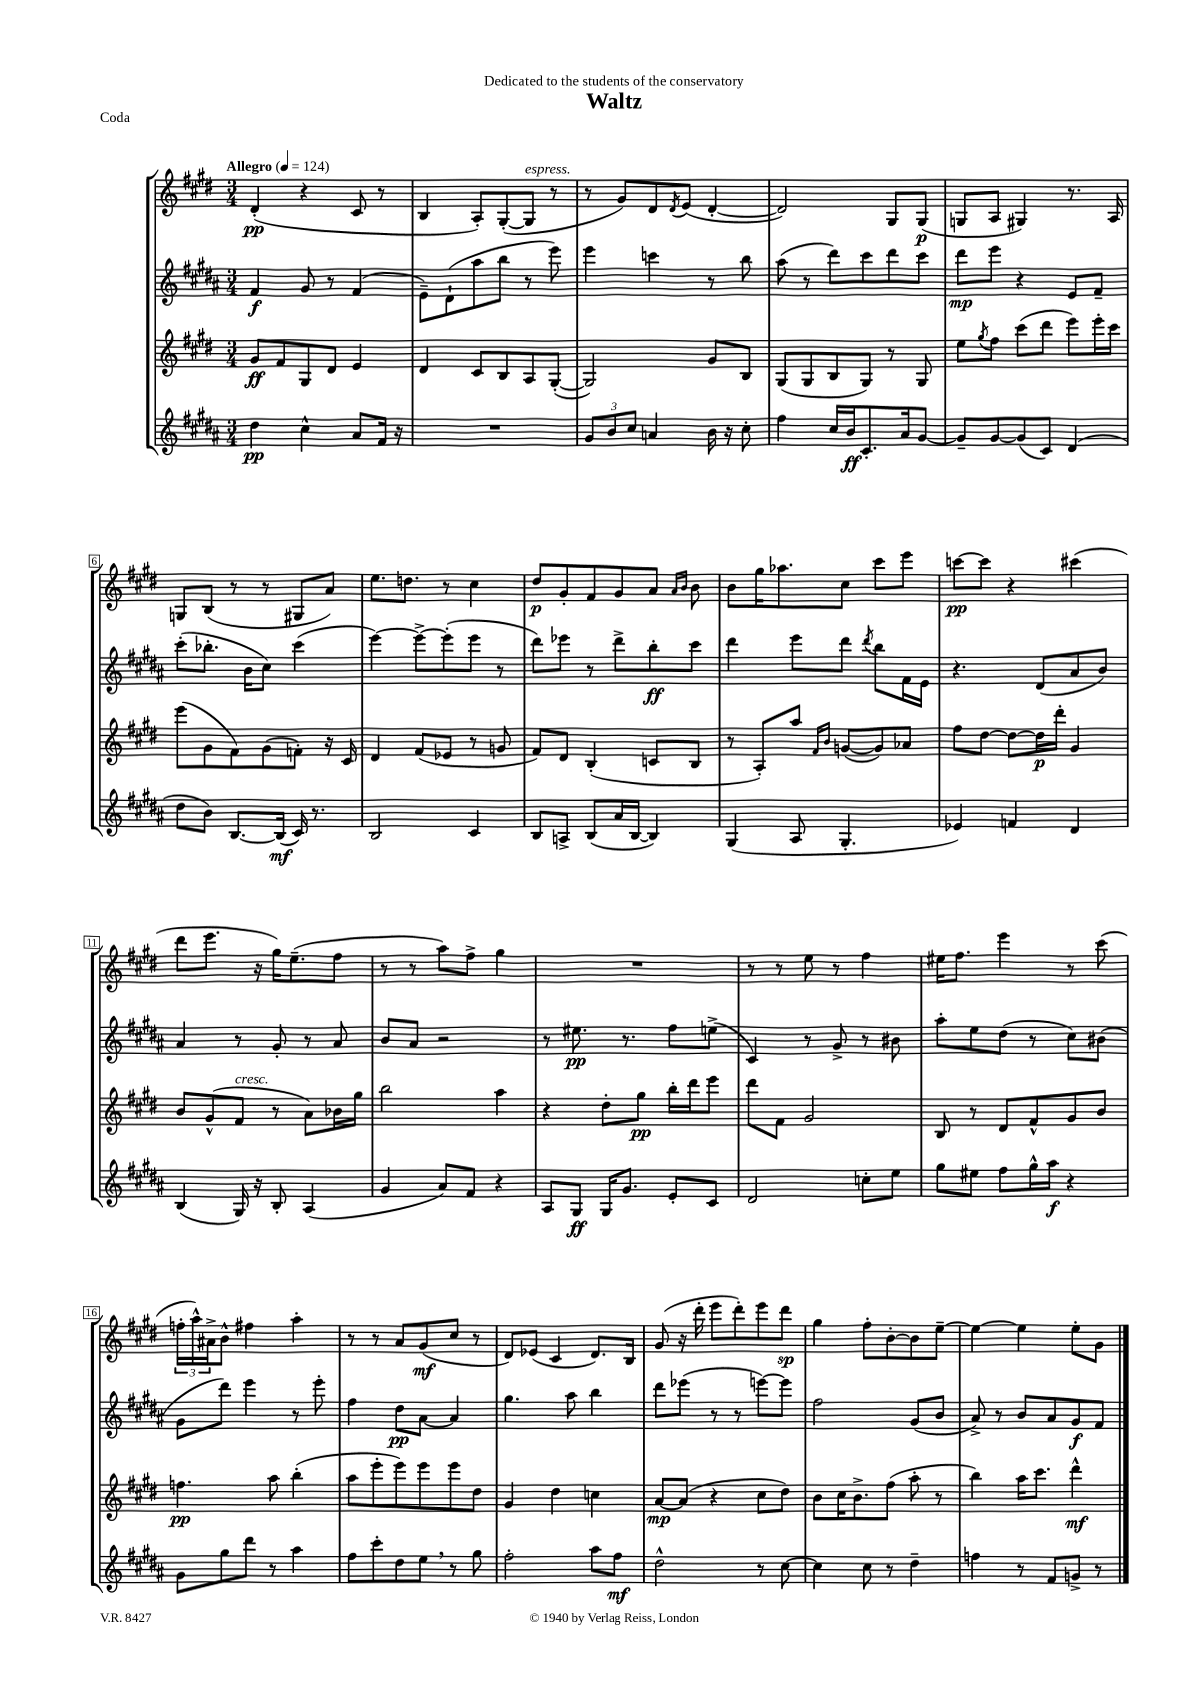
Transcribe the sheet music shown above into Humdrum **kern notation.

**kern	**dynam	**kern	**dynam	**kern	**dynam	**kern	**dynam
*part4	*part4	*part3	*part3	*part2	*part2	*part1	*part1
*staff4	*staff4	*staff3	*staff3	*staff2	*staff2	*staff1	*staff1
*clefG2	*	*clefG2	*	*clefG2	*	*clefG2	*
*k[f#c#g#d#a#]	*	*k[f#c#g#d#]	*	*k[f#c#g#d#a#]	*	*k[f#c#g#d#]	*
*M3/4	*	*M3/4	*	*M3/4	*	*M3/4	*
*MM124	*	*MM124	*	*MM124	*	*MM124	*
=1	=1	=1	=1	=1	=1	=1	=1
!	!	!	!	!	!	!LO:TX:a:B:t=Allegro	!
4dd#\	pp	8g#/L	ff	4f#/	f	(4d#'/	pp
.	.	8f#/	.	.	.	.	.
4cc#^^\	.	8G#/	.	8g#/	.	4r	.
.	.	8d#/J	.	8r	.	.	.
8a#/L	.	4e/	.	(4f#/	.	8c#/	.
16f#/Jk	.	.	.	.	.	8r	.
16r	.	.	.	.	.	.	.
=2	=2	=2	=2	=2	=2	=2	=2
2.r	.	4d#/	.	8e~\L)	.	4B/	.
.	.	.	.	(8d#`\	.	.	.
.	.	8c#/L	.	8aa#\	.	8A'/L)	.
.	.	8B/	.	8bb\J	.	([8G#'/	.
!	!	!	!	!	!	!LO:TX:a:i:t=espress.	!
.	.	8A/	.	8r	.	8G#/J]	.
.	.	([8G#'/J	.	8eee\)	.	8r	.
=3	=3	=3	=3	=3	=3	=3	=3
12g#/L	.	2G#/])	.	4eee\	.	8r	.
12b/	.	.	.	.	.	.	.
.	.	.	.	.	.	8g#/L)	.
12cc#/J	.	.	.	.	.	.	.
4an/	.	.	.	4cccn\	.	8d#/	.
.	.	.	.	.	.	8qd#/	.
.	.	.	.	.	.	(8e/J	.
16b\	.	8g#/L	.	8r	.	[4d#'/	.
16r	.	.	.	.	.	.	.
8cc#'\	.	8B/J	.	8bb\	.	.	.
=4	=4	=4	=4	=4	=4	=4	=4
4ff#\	.	(8G#/L	.	(8aa#\	.	2d#/])	.
.	.	8G#/	.	8r	.	.	.
16cc#/LL	.	8B/	.	8ddd#\L)	.	.	.
16b/J	ff	.	.	.	.	.	.
8.c#'/	.	8G#/J)	.	8ccc#\	.	.	.
.	.	8r	.	8ddd#\	.	8G#/L	.
16a#/k	.	.	.	.	.	.	.
[8g#/J	.	8G#/	.	8ccc#\J	.	(8G#/J	p
=5	=5	=5	=5	=5	=5	=5	=5
8g#~/L]	.	8ee\L	.	8ddd#\L	mp	8Gn/L	.
.	.	8qgg#/	.	.	.	.	.
[8g#/	.	8ff#\J	.	8eee\J	.	8A/J	.
(8g#/]	.	(8ccc#\L	.	4r	.	4G#X/)	.
8c#/J)	.	8ddd#\J	.	.	.	.	.
(4d#/	.	8eee\L)	.	8e/L	.	8.r	.
.	.	16eee'\L	.	8f#~/J	.	.	.
.	.	16ccc#\JJ	.	.	.	16A/	.
!!LO:LB:g=z
=6	=6	=6	=6	=6	=6	=6	=6
8dd#\L	.	(8eee\L	.	(8ccc#'\L	.	8Gn/L	.
8b\J)	.	8g#\	.	8.bb-X'\J	.	(8B/J	.
[8.B/L	.	8f#\)	.	.	.	8r	.
.	.	.	.	16b\KL	.	.	.
.	.	(8g#\	.	8cc#\J)	.	8r	.
(16B/Jk]	mf	.	.	.	.	.	.
16c#/)	.	8fn'\J)	.	(4ccc#\	.	8G#X/L	.
8.r	.	.	.	.	.	.	.
.	.	16r	.	.	.	8a/J)	.
.	.	16c#/	.	.	.	.	.
=7	=7	=7	=7	=7	=7	=7	=7
2B/	.	4d#/	.	[4eee\)	.	8.ee\L	.
.	.	.	.	.	.	8.ddn\J	.
.	.	(8f#/L	.	8eee^\L_	.	.	.
.	.	8e-X/J	.	(8eee'\]	.	8r	.
4c#/	.	8r	.	8eee\J	.	4cc#\	.
.	.	8gn/	.	8r	.	.	.
=8	=8	=8	=8	=8	=8	=8	=8
8B/L	.	8f#/L)	.	8ddd#\L)	.	8dd#/L	p
8An^/J	.	8d#/J	.	8eee-X\J	.	8g#'/	.
(8B/L	.	(4B'/	.	8r	.	8f#/	.
16a#/L	.	.	.	8ddd#^\L	.	8g#/	.
[16B/JJ	.	.	.	.	.	.	.
4B/])	.	8cn/L	.	8bb'\	ff	8a/J	.
.	.	.	.	.	.	16qqa/LL	.
.	.	.	.	.	.	16qqb/JJ	.
.	.	8B/J	.	8ccc#\J	.	8b\	.
=9	=9	=9	=9	=9	=9	=9	=9
(4G#/	.	8r	.	4ddd#\	.	8b\L	.
.	.	8A'/L)	.	.	.	16gg#\K	.
.	.	.	.	.	.	8.aa-X\	.
8A#/	.	8aa/J	.	8eee\L	.	.	.
.	.	16qqf#/LL	.	.	.	.	.
.	.	16qqb/JJ	.	.	.	.	.
4.G#'/	.	([8gn/L	.	8ddd#\J	.	8cc#\J	.
.	.	.	.	8qddd#/	.	.	.
.	.	8g/])	.	8bb\L	.	8ccc#\L	.
.	.	8a-X/J	.	16f#\L	.	8eee\J	.
.	.	.	.	16e\JJ	.	.	.
=10	=10	=10	=10	=10	=10	=10	=10
4e-X/)	.	8ff#\L	.	4.r	.	[8cccn\L	pp
.	.	[8dd#\J	.	.	.	8ccc\J]	.
4fn/	.	8dd#\L_	.	.	.	4r	.
.	.	16dd#\L]	p	(8d#/L	.	.	.
.	.	16ddd#'\JJ	.	.	.	.	.
4d#/	.	4g#/	.	8a#/	.	(4ccc#X\	.
.	.	.	.	8b/J)	.	.	.
!!LO:LB:g=z
=11	=11	=11	=11	=11	=11	=11	=11
(4B/	.	8b/L	.	4a#/	.	8ddd#\L	.
.	.	(8g#^^/	.	.	.	8.eee\J	.
!	!	!LO:TX:a:i:t=cresc.	!	!	!	!	!
16G#/)	.	8f#/J	.	8r	.	.	.
16r	.	.	.	.	.	16r	.
8B'/	.	8r	.	8g#'/	.	16gg#\KL)	.
.	.	.	.	.	.	(8.ee~\	.
(4A#/	.	8a\L)	.	8r	.	.	.
.	.	16b-X\L	.	8a#/	.	8ff#\J	.
.	.	16gg#\JJ	.	.	.	.	.
=12	=12	=12	=12	=12	=12	=12	=12
4g#/	.	2bb\	.	8b/L	.	8r	.
.	.	.	.	8a#/J	.	8r	.
8a#/L)	.	.	.	2r	.	8aa\L)	.
8f#/J	.	.	.	.	.	8ff#^\J	.
4r	.	4aa\	.	.	.	4gg#\	.
=13	=13	=13	=13	=13	=13	=13	=13
8A#/L	.	4r	.	8r	.	2.r	.
8G#/J	ff	.	.	8.ee#X\	pp	.	.
16G#/KL	.	8dd#'\L	.	.	.	.	.
8.g#/J	.	.	.	8.r	.	.	.
.	.	8gg#\J	pp	.	.	.	.
8e'/L	.	16bb'\LL	.	8ff#\L	.	.	.
.	.	16ddd#\J	.	.	.	.	.
8c#/J	.	8eee\J	.	(8een^\J	.	.	.
=14	=14	=14	=14	=14	=14	=14	=14
2d#/	.	8ddd#\L	.	4c#/)	.	8r	.
.	.	8f#\J	.	.	.	8r	.
.	.	2g#/	.	8r	.	8ee\	.
.	.	.	.	8g#^/	.	8r	.
8ccn'\L	.	.	.	8r	.	4ff#\	.
8ee\J	.	.	.	8b#X\	.	.	.
=15	=15	=15	=15	=15	=15	=15	=15
8gg#\L	.	8B/	.	8aa#'\L	.	16ee#X\KL	.
.	.	.	.	.	.	8.ff#\J	.
8ee#X\J	.	8r	.	8ee\	.	.	.
8ff#\L	.	8d#/L	.	(8dd#\J	.	4eee\	.
16gg#^^\L	.	8f#^^/	.	8r	.	.	.
16aa#\JJ	f	.	.	.	.	.	.
4r	.	8g#/	.	8cc#\L)	.	8r	.
.	.	8b/J	.	(8b#X\J	.	(8ccc#\	.
!!LO:LB:g=z
=16	=16	=16	=16	=16	=16	=16	=16
8g#\L	.	4.ffn\	pp	8g#\L	.	24ffn'\LL	.
.	.	.	.	.	.	24aa^^\)	.
.	.	.	.	.	.	24a#X^\J	.
8gg#\	.	.	.	8ddd#\J)	.	8b^^\J	.
8ddd#\J	.	.	.	4eee\	.	4ff#X\	.
8r	.	8aa\	.	.	.	.	.
4aa#\	.	(4bb'\	.	8r	.	4aa'\	.
.	.	.	.	8eee'\	.	.	.
=17	=17	=17	=17	=17	=17	=17	=17
8ff#\L	.	8aa\L	.	4ff#\	.	8r	.
8ccc#'\	.	8eee'\	.	.	.	8r	.
8dd#\	.	8eee\)	.	8dd#\L	pp	8a/L	.
8ee,\J	.	8eee\	.	[8a#\J	.	(8g#/	mf
8r	.	8eee\	.	4a#/]	.	8cc#/J	.
8gg#\	.	8dd#\J	.	.	.	8r	.
=18	=18	=18	=18	=18	=18	=18	=18
2ff#'\	.	4g#/	.	4.gg#\	.	8d#/L)	.
.	.	.	.	.	.	(8e-X/J	.
.	.	4dd#\	.	.	.	4c#/	.
.	.	.	.	8aa#\	.	.	.
8aa#\L	.	4ccn\	.	4bb\	.	8.d#/L)	.
8ff#\J	mf	.	.	.	.	.	.
.	.	.	.	.	.	16B/Jk	.
=19	=19	=19	=19	=19	=19	=19	=19
2dd#^^\	.	[8a/L	mp	8ddd#\L	.	(8g#/	.
.	.	(8a/J]	.	(8eee-X\J	.	16r	.
.	.	.	.	.	.	16ddd#'\	.
.	.	4r	.	8r	.	8eee\L	.
.	.	.	.	8r	.	8ddd#'\)	.
8r	.	8cc#\L	.	[8eeen\L)	.	8eee\	.
[8cc#\	.	8dd#\J)	.	8eee\J]	.	8ddd#\J	sp
=20	=20	=20	=20	=20	=20	=20	=20
4cc#\]	.	8b\L	.	2ff#\	.	4gg#\	.
.	.	16cc#\K	.	.	.	.	.
.	.	8.b^\	.	.	.	.	.
8cc#\	.	.	.	.	.	8ff#'\L	.
8r	.	(8ff#\J	.	.	.	[8b'\	.
4dd#~\	.	8aa'\	.	(8g#/L	.	8b\]	.
.	.	8r	.	8b/J	.	[8ee~\J	.
=21	=21	=21	=21	=21	=21	=21	=21
4ffn\	.	4bb\)	.	8a#^/)	.	4ee\_	.
.	.	.	.	8r	.	.	.
8r	.	16aa\KL	.	8b/L	.	4ee\]	.
.	.	8.ccc#\J	.	.	.	.	.
8f#/L	.	.	.	8a#/	.	.	.
8gn^/J	.	4ddd#^^\	mf	8g#/	f	8ee'\L	.
8r	.	.	.	8f#/J	.	8g#\J	.
==	==	==	==	==	==	==	==
*-	*-	*-	*-	*-	*-	*-	*-
